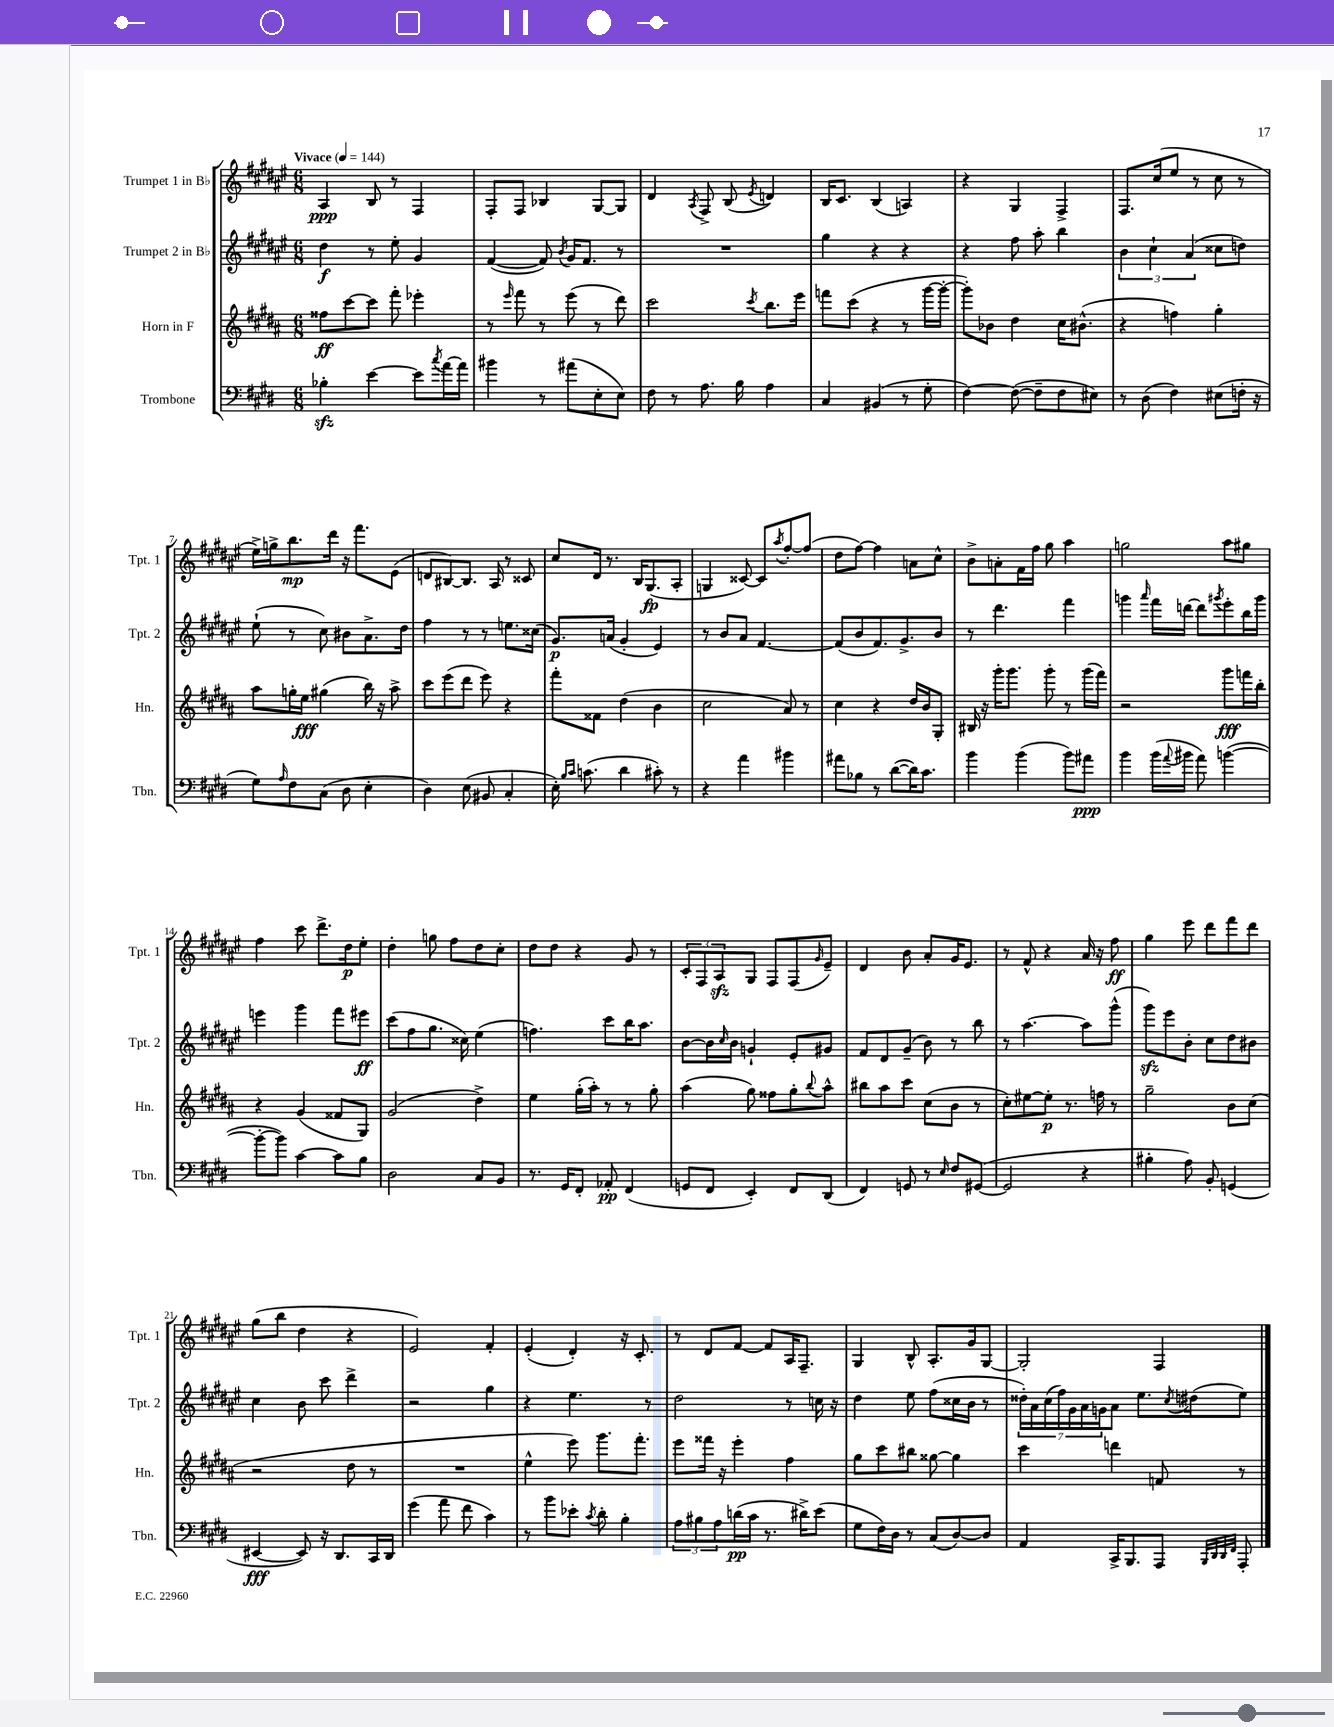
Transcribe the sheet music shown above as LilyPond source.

<<
\new StaffGroup <<
\new Staff = "s0" \with { instrumentName = "Trumpet 1 in Bb" shortInstrumentName = "Tpt. 1" } {
    \clef treble \key fis \major \numericTimeSignature \time 6/8 \tempo "Vivace" 4 = 144
    ais4\ppp b8 r8 fis4 |
    fis8-. fis8 bes4 gis8~ gis8 |
    dis'4 \acciaccatura { ais8 } fis8-> b8( \acciaccatura { eis'8 } d'4) |
    b16 cis'8. b4( a4) |
    r4 gis4 fis4-> |
    fis8. cis''16( eis''8 r8 cis''8 r8 |
    eis''16->) g''16-> b''8.\mp dis'''16 r16 fis'''8. eis'8( |
    d'8 bis8~) bis8. ais16 r8 cisis'8 |
    cis''8 dis'16 r8. b16 gis8.\fp( ais8-. |
    g4 cisis'8~) cisis'8 \acciaccatura { ais''8 } fis''8~-. fis''8( |
    dis''8 fis''8~) fis''4 a'8 cis''8-^ |
    b'8-> a'8-. fis'16 fis''16 gis''8 ais''4 |
    g''2 ais''8 gis''8 |
    fis''4 cis'''8 dis'''8.-> dis''16\p eis''8-. |
    dis''4-. g''8 fis''8 dis''8 cis''8-. |
    dis''8 dis''8 r4 gis'8 r8 |
    \tuplet 3/2 { cis'8-. fis8 ais8\sfz } gis8 fis8 fis8( \grace { gis'16 } eis'8--) |
    dis'4 b'8 ais'8-. gis'16 eis'8. |
    r8 fis'8-^ r4 ais'16 r16 fis''8\ff |
    gis''4 eis'''8 dis'''8 fis'''8 dis'''8 |
    gis''8( b''8 dis''4 r4 |
    eis'2) fis'4-. |
    eis'4-.( dis'4-.) r16 cis'8.-. |
    r8 dis'8 fis'8~ fis'8 ais16 fis8.-- |
    gis4 b8-^ ais8.-. gis'16 gis8~ |
    gis2-. fis4 \bar "|." |
}
\new Staff = "s1" \with { instrumentName = "Trumpet 2 in Bb" shortInstrumentName = "Tpt. 2" } {
    \clef treble \key fis \major \numericTimeSignature \time 6/8
    dis''4\f r8 eis''8-. gis'4 |
    fis'4~( fis'8) \acciaccatura { b'8 } gis'16 fis'8. r8 |
    R2. |
    gis''4 r4 r4 |
    r4 fis''8 ais''8-. b''4 |
    \tuplet 3/2 { b'4 cis''4-! ais'4( } cisis''8 d''8) |
    eis''8-!( r8 cis''8) bis'8 ais'8.-> dis''16 |
    fis''4 r8 r8 e''8. cisis''16( |
    gis'8.\p) a'16( gis'4-. eis'4) |
    r8 b'8 ais'8 fis'4.~ |
    fis'8( b'8 fis'8.) gis'8.-> b'8 |
    r8 dis'''4. fis'''4 |
    g'''4 \grace { ais'''16 } fis'''16 d'''16~ d'''8 \acciaccatura { gis'''8 } eis'''8-. b''16 gis'''16 |
    e'''4 gis'''4 fis'''8 eis'''8\ff |
    cis'''8( fis''8 gis''8. cisis''16) eis''4( |
    f''4.) cis'''8 b''16 ais''8. |
    b'8~ b'16 \grace { cis''16 } b'16 g'4-! eis'8-. gis'8 |
    fis'8 dis'8 gis'8--( b'8) r8 b''8 |
    r8 ais''4.~ ais''8 gis'''8-^( |
    gis'''8\sfz) eis'''8 b'8-. cis''8 dis''8 bis'8 |
    cis''4 b'8 cis'''8 dis'''4-> |
    r2 gis''4 |
    r4 eis''4. r8 |
    dis''2 r8 c''16 r16 |
    dis''4 eis''8 fis''8( cisis''16 b'16 r8 |
    \tuplet 7/4 { disis''16-.) ais'16 cis''16( fis''16) gis'16 ais'16 g'16 } ais'8 eis''8. \acciaccatura { cis''8 } dis''16( eis''8) \bar "|." |
}
\new Staff = "s2" \with { instrumentName = "Horn in F" shortInstrumentName = "Hn." } {
    \clef treble \key b \major \numericTimeSignature \time 6/8
    fisis''8\ff cis'''8~ cis'''8 fis'''8-. ees'''4-. |
    r8 \grace { e'''16 } fis'''8 r8 e'''8( r8 dis'''8) |
    cis'''2 \acciaccatura { cis'''8 } b''8. e'''16 |
    f'''8 cis'''8( r4 r8 gis'''16~ gis'''16~-. |
    gis'''8-.) bes'8 dis''4 cis''16 bis'8.-^( |
    r4 f''4) gis''4-. |
    ais''8 g''16-. e''16\fff gis''4( b''16) r16 ais''8-> |
    cis'''8 e'''8( dis'''8 e'''8) r4 |
    fis'''8-. fisis'8 dis''4( b'4 |
    cis''2 ais'8) r8 |
    cis''4 r4 dis''16 b'16 gis8-. |
    bis16 r16 gis'''16-. gis'''8. gis'''8-. r8 gis'''16( fis'''16) |
    r2 gis'''8\fff f'''16 b''16-. |
    r4 gis'4( fisis'8 gis8) |
    gis'2( dis''4->) |
    e''4 gis''16-.( ais''16-.) r8 r8 gis''8-. |
    ais''4( gis''8) fisis''8 gis''8-. \appoggiatura { b''8 } ais''8-^ |
    bis''8 ais''8 cis'''8 cis''8( b'8 r8 |
    cis''8-.) eis''8~ eis''8-.\p r8. f''16 r8 |
    gis''2-- b'8 cis''8( |
    r2 dis''8 r8 |
    R2. |
    e''4-^ e'''8) gis'''8. fis'''8.-. |
    e'''8 fisis'''16 r16 e'''4-. fis''4 |
    gis''8 cis'''8 bis''8 gisis''8~ gisis''4 |
    cis'''4 d'''4 f'8 r8 \bar "|." |
}
\new Staff = "s3" \with { instrumentName = "Trombone" shortInstrumentName = "Tbn." } {
    \clef bass \key e \major \numericTimeSignature \time 6/8
    bes4-.\sfz e'4~ e'8 \acciaccatura { cis''8 } a'16~ a'16 |
    bis'4 r8 ais'8( e8-. e8) |
    fis8 r8 a8. b16 a4 |
    cis4 bis,4( r8 gis8-. |
    fis4~) fis8~( fis8-- fis8 eis8) |
    r8 dis8( fis4) eis8( f16-. r16 |
    gis8) \grace { a16 } fis8 cis8( dis8 e4-. |
    dis4) e8( bis,8 cis4-. |
    e16-.) \grace { b16 cis'16 } c'8.( dis'4 cis'8-.) r8 |
    r4 a'4 bis'4 |
    ais'8 bes8 r8 dis'8~( dis'16) cis'8. |
    b'4 b'4( b'8) ais'8\ppp |
    b'4 b'16( \appoggiatura { a'8 } bis'16 a'8) b'4~( |
    b'8~-. b'8) cis'4~ cis'8 b8 |
    dis2 cis8 b,8 |
    r8. gis,16 fis,8-. aes,8-.\pp fis,4( |
    g,8 fis,8 e,4-.) fis,8 dis,8( |
    fis,4) g,8 r8 \grace { e16 } fis8 gis,8~( |
    gis,2 r4 |
    bis4-. a8) b,8-. g,4( |
    eis,4~\fff eis,8) r16 dis,8. cis,16 dis,16 |
    gis'4( a'8 fis'8 cis'4) |
    r8 b'8 ees'8-. \acciaccatura { cis'8 } dis'8-. b4-. |
    \tuplet 3/2 { a8 bis8 a8 } d'16\pp( cis'16 r8. dis'16->) e'8( |
    gis8 fis16) dis16 r8 cis8( dis8~) dis8 |
    a,4 cis,16-> b,,8. a,,8 \grace { b,,32 dis,32 dis,32 fis,32 } a,,8-. \bar "|." |
}
>>
>>
